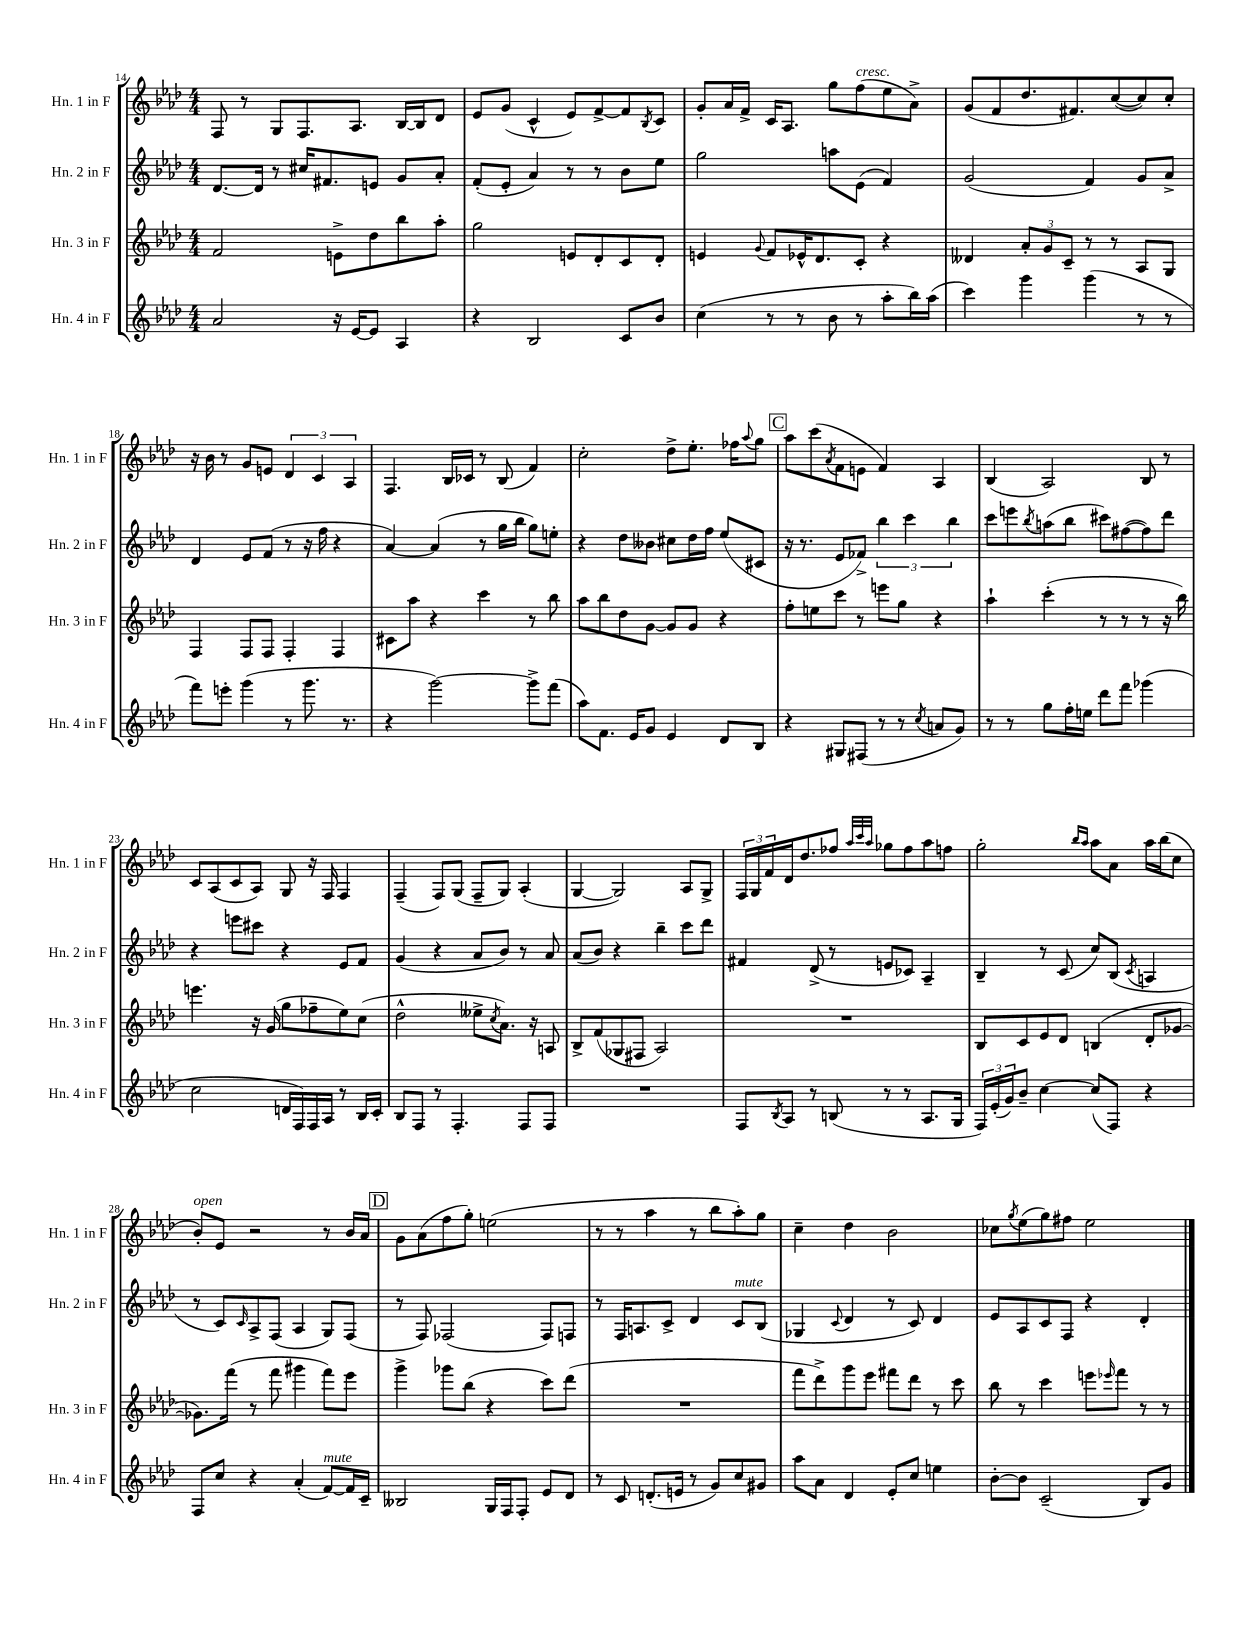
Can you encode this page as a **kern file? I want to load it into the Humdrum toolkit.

**kern	**kern	**kern	**kern
*staff4	*staff3	*staff2	*staff1
*clefG2	*clefG2	*clefG2	*clefG2
*k[b-e-a-d-]	*k[b-e-a-d-]	*k[b-e-a-d-]	*k[b-e-a-d-]
*M4/4	*M4/4	*M4/4	*M4/4
2a-	2f	[8.d-	8F
.	.	.	8r
.	.	16d-]	.
.	.	8r	8G
.	.	16cc#	8.F
.	.	8.f#	.
16r	8e^	.	.
[16e-	.	.	8.A-
8e-]	8dd-	8e	.
4A-	8bb-	8g	[16B-
.	.	.	16B-]
.	8aa-'	8a-'	8d-
=	=	=	=
4r	2gg	(8f'	8e-
.	.	8e-'	(8g
2B-	.	4a-)	4c^^
.	8e	8r	8e-)
.	8d-'	8r	[8f^
8c	8c	8b-	8f]
.	.	.	8qB-
8b-	8d-'	8ee-	8c
=	=	=	=
(4cc	4e	2gg	8g'
.	.	.	16a-
.	.	.	16f^
.	8qqg	.	.
8r	8f	.	16c
.	.	.	8.A-
8r	16e-^^	.	.
.	8.d-	.	.
8b-	.	8aa	8gg
8r	8c'	(8e-	(8ff
8aa-'	4r	4f)	8ee-
16bb-)	.	.	8a-^)
(16aa-	.	.	.
=	=	=	=
4ccc)	4d--	(2g	(8g
.	.	.	8f
4ggg	12a-'	.	8.dd-
.	12g	.	.
.	12c~	.	.
.	.	.	8.f#)
(4ggg	8r	4f)	.
.	8r	.	([8cc
8r	8A-	8g	8cc])
8r	8G	8a-^	8cc'
=	=	=	=
8fff)	4F	4d-	16r
.	.	.	16b-
8eee'	.	.	8r
(4ggg	8F	8e-	8g
.	8F	(8f	8e
8r	4F'	8r	6d-
8.ggg	.	16r	.
.	.	.	6c
.	.	16ff	.
.	4F	4r	.
8.r	.	.	.
.	.	.	6A-
=	=	=	=
4r	8c#	[4a-)	4.F
.	8aa-	.	.
[2ggg)	4r	(4a-]	.
.	.	.	16B-
.	.	.	16c-
.	4ccc	8r	8r
.	.	16gg	(8B-
.	.	16bb-	.
8ggg^]	8r	8gg)	4f)
(8fff	8bb-	8ee'	.
=	=	=	=
8aa-)	8aa-	4r	2cc'
8.f	8bb-	.	.
.	8dd-	8dd-	.
16e-	.	.	.
8g	[8g	8b--	.
4e-	8g]	8cc#	8dd-^
.	8g	16dd-	8.ee-'
.	.	16ff	.
8d-	4r	(8ee-	.
.	.	.	16ff-
.	.	.	8qqaa-
8B-	.	8c#	8gg
=	=	=	=
4r	8ff'	16r	8aa-
.	.	8.r	.
.	8ee	.	(8ccc
.	.	.	8qa-
8G#	8ccc	8e-	8f
(8F#	8r	8f-^)	8e
8r	8eee	6bb-	4f)
8r	8gg	.	.
.	.	6ccc	.
8qcc	.	.	.
8a	4r	.	4A-
.	.	6bb-	.
8g)	.	.	.
=	=	=	=
8r	4aa-`	8ccc	(4B-
8r	.	8eee	.
.	.	8qbb-	.
8gg	(4ccc'	(8aa	2A-)
16ff'	.	8bb-	.
16ee	.	.	.
8ddd-	8r	8ccc#)	.
8fff	8r	([8ff#	.
(4ggg-	8r	8ff#])	8B-
.	16r	8ddd-	8r
.	16bb-)	.	.
=	=	=	=
2cc	4.eee	4r	8c
.	.	.	(8A-
.	.	8eee	8c
.	16r	8ccc#	8A-)
.	(16g	.	.
16d	8gg	4r	8G
16F)	.	.	.
16F	8ff-~	.	16r
16A-	.	.	16F
8r	8ee-)	8e-	4F
16B-	(8cc	8f	.
16c'	.	.	.
=	=	=	=
8B-	2dd-^^	(4g	(4F~
8F	.	.	.
8r	.	4r	8F)
4.F'	.	.	(8G
.	8ee--^	8a-	8F~
.	8qcc	.	.
.	8.a-)	8b-)	8G)
8F	.	8r	(4A-'
.	16r	.	.
8F	8A	8a-	.
=	=	=	=
1r	8B-^	(8a-	[4G
.	(8f	8b-)	.
.	8G-	4r	2G])
.	8F#	.	.
.	2A-)	4bb-~	.
.	.	8ccc	8A-
.	.	8ddd-	8G^
=	=	=	=
8F	1r	4f#	24F
.	.	.	24G
.	.	.	24f
8qB-	.	.	.
8A-	.	.	16d-
.	.	.	8.dd-
8r	.	(8d-^	.
(8B	.	8r	8ff-
.	.	.	32qqaa-
.	.	.	32qqccc
.	.	.	32qqaa-
8r	.	8e	8gg-
8r	.	8c-)	8ff-
8.A-	.	4A-~	8aa-
.	.	.	8ff
16G	.	.	.
=	=	=	=
24F)	8B-	4B-~	2gg'
(24e-'	.	.	.
24g)	.	.	.
8b-~	8c	.	.
[4cc	8e-	8r	.
.	8d-	(8c	.
.	.	.	16qqbb-
.	.	.	16qqaa-
(8cc]	(4B	8cc)	8aa-
8F)	.	(8B-	8a-
.	.	8qc	.
4r	8d-'	4A	16aa-
.	.	.	(16bb-
.	[8g-	.	8cc
=	=	=	=
8F	8.g-])	8r	8b-')
8cc	.	8c)	8e-
.	(16fff	.	.
.	.	16qqc	.
4r	8r	8A-^	2r
.	8fff	(8F	.
(4a-'	4ggg#	4A-	.
[8f)	8fff)	8G)	8r
16f]	8eee-	(8F	16b-
16c~	.	.	16a-
=	=	=	=
2B--	4ggg^	8r	8g
.	.	8F)	(8a-
.	8ggg-	(2F-	8ff
.	(8bb-	.	8gg')
16G	4r	.	(2ee
16F	.	.	.
8F'	.	.	.
8e-	8ccc)	8F-)	.
8d-	(8ddd-	8F	.
=	=	=	=
8r	1r	8r	8r
8c	.	16F	8r
.	.	8.A	.
(8.d'	.	.	4aa-
.	.	8c^	.
16e	.	.	.
8r	.	4d-	8r
8g)	.	.	8bb-
8cc	.	8c	8aa-')
8g#	.	(8B-	8gg
=	=	=	=
8aa-	8fff	4G-	4cc~
8a-	8ddd-^)	.	.
.	.	8qqc	.
4d-	8ggg	4d-	4dd-
.	8eee-	.	.
8e-'	8fff#	8r	2b-
8cc	8ddd-	8c)	.
4ee	8r	4d-	.
.	8ccc	.	.
=	=	=	=
[8b-'	8bb-	8e-	8cc-
.	.	.	8qgg
8b-]	8r	8A-	(8ee-
(2c~	4ccc	8c	8gg)
.	.	8F	8ff#
.	8eee	4r	2ee-
.	16qqeee-	.	.
.	8fff	.	.
8B-)	8r	4d-'	.
8g	8r	.	.
==	==	==	==
*-	*-	*-	*-
